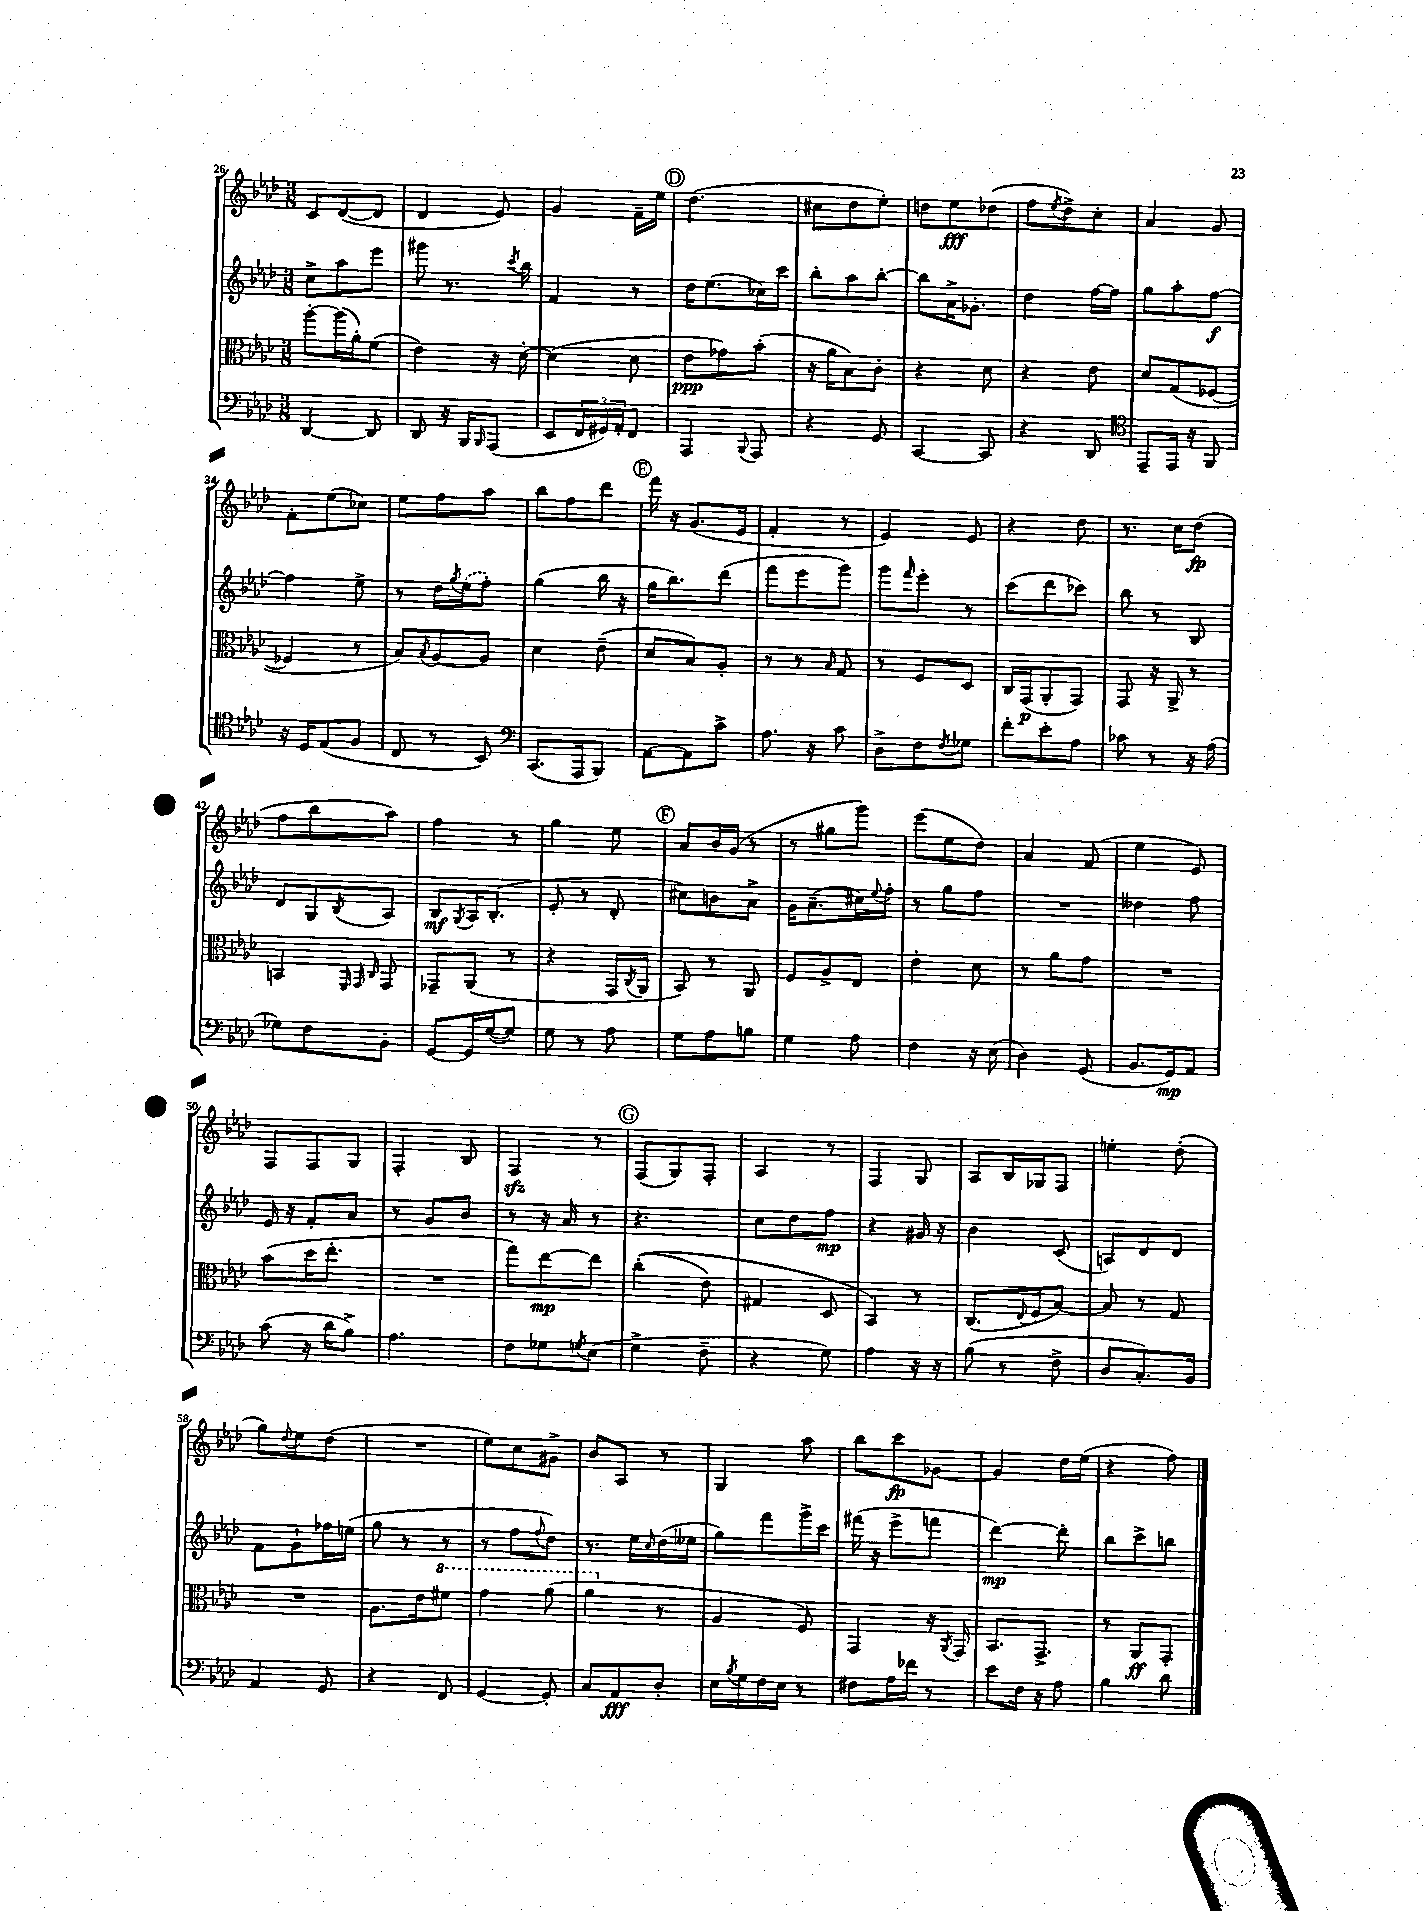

**kern	**kern	**kern	**kern
*staff4	*staff3	*staff2	*staff1
*clefF4	*clefC3	*clefG2	*clefG2
*k[b-e-a-d-]	*k[b-e-a-d-]	*k[b-e-a-d-]	*k[b-e-a-d-]
*M3/8	*M3/8	*M3/8	*M3/8
[4DD-	[8aa-'	8cc^	8c
.	(16aa-]	8aa-	([8d-
.	16a-')	.	.
8DD-]	(8f	8eee-	8d-]
=	=	=	=
8DD-	4e-)	8ggg#	4d-
16r	.	8.r	.
16BBB-	.	.	.
16qqBBB-	.	.	.
(8AAA-	16r	.	8e-)
.	.	8qccc	.
.	[16d-'	16bb-	.
=	=	=	=
8EE-	(4d-]	4f	4g
24FF	.	.	.
24GG#)	.	.	.
24AA-'	.	.	.
8FF	8d-	8r	16f~
.	.	.	16ee-
=	=	=	=
4AAA-	8e-	16dd-	(4.dd-
.	.	(8.ee-	.
.	8g-)	.	.
8qqBBB-	.	.	.
8AAA-	(8b-'	16cc-)	.
.	.	16ccc	.
=	=	=	=
4r	16r	8bb-'	8cc#
.	16a-	.	.
.	8B-)	8aa-	8dd-
8GG	8c'	[8bb-'	8ee-')
=	=	=	=
[4CC	4r	8bb-]	8dd
.	.	16a-^	8ee-
.	.	8.g-'	.
8CC]	8d-	.	(8dd-
=	=	=	=
4r	4r	4dd-	8ff
.	.	.	8qee-
.	.	.	8dd-^)
8DD-	8e-	[16ff	8cc'
.	.	16ff]	.
=	=	=	=
*clefC4	*	*	*
8EE-~	8d-	8gg	4a-
16EE-	(8G	8aa-'	.
16r	.	.	.
8FF	[8F-	[8ff	8g
=	=	=	=
16r	4F-]	4ff]	8f'
16D-	.	.	.
(8E-	.	.	(8ee-
8F	8r	8ee-^	8cc-)
=	=	=	=
8C	8B-)	8r	8ee-
.	8qB-	.	.
8r	[8A-	16dd-	8ff
.	.	8qgg	.
.	.	(16ee-	.
8BB-)	8A-]	8ff')	8aa-
=	=	=	=
*clefF4	*	*	*
(8.CC	4d-	(4gg	8bb-
.	.	.	8ff
16AAA-	.	.	.
8BBB-)	(8e-~	16bb-	8ddd-
.	.	16r	.
=	=	=	=
[8AA-	8d-	16gg	16fff
.	.	8.bb-)	16r
8AA-]	8B-)	.	(8.g
8c^	8A-'	(8ddd-	.
.	.	.	16e-
=	=	=	=
8.A-	8r	8fff	4f'
.	8r	8eee-	.
16r	.	.	.
.	16qqB-	.	.
8c	8G	8ggg)	8r
=	=	=	=
8D-^	8r	8ggg	4e-)
.	.	16qqfff	.
8F	8F	8eee-'	.
8qF	.	.	.
8G-	8D-	8r	8e-
=	=	=	=
8f'	16C	(8ccc	4r
.	(16GG	.	.
8e-'	8AA-'	8ddd-	.
8A-	8GG)	8ccc-)	8dd-
=	=	=	=
8c-	8GG	8bb-	8.r
8r	16r	8r	.
.	16AA-^	.	16cc
16r	8r	8B-	(8dd-
(16A-	.	.	.
=	=	=	=
8G-)	4BB	8d-	8ff
8F	.	8G	8bb-
.	32qqFF	.	.
.	32qqGG	.	.
.	32qqC	8qB-	.
8BB-'	8GG	8A-	8aa-)
=	=	=	=
[8GG	8GG-~	8B-	4ff
.	.	8qG	.
16GG]	(8AA-	16A-	.
([16G	.	(8.B-'	.
8G])	8r	.	8r
=	=	=	=
8G	4r	8e-'	4gg
8r	.	8r	.
8A-	16GG	8d-'	8ee-
.	8qC	.	.
.	16AA-	.	.
=	=	=	=
8G	8BB-)	8cc#)	8a-
8A-	8r	8b	16b-
.	.	.	(16g
8B	8AA-	8a-^	8r
=	=	=	=
4G	8F	16g	8r
.	.	(8.a-~	.
.	8A-^	.	8gg#
8A-	8E-	16cc#)	8ggg)
.	.	8qqee-	.
.	.	16ff'	.
=	=	=	=
4F	4e-'	8r	(8eee-
.	.	8gg	8ee-
16r	8d-	8ff	8dd-)
(16E-	.	.	.
=	=	=	=
4D-)	8r	4.r	4a-
.	8a-	.	.
(8GG	8g	.	(8f
=	=	=	=
8.BB-	4.r	4dd--	4ee-
16GG)	.	.	.
8AA-	.	8ff	8e-)
=	=	=	=
(8c	(8b-	16e-	8F
.	.	16r	.
16r	16dd-	8f'	8F
16d-	8.ee-'	.	.
8B-^)	.	8a-	8G
=	=	=	=
4.A-	4.r	8r	4F'
.	.	8g	.
.	.	8b-	8B-
=	=	=	=
8F	8gg)	8r	4F
8G-	[8ee-	16r	.
.	.	16a-	.
8qG	.	.	.
(8E-	8ee-]	8r	8r
=	=	=	=
4G^	&((4cc'	4.r	(8F
.	.	.	8G)
8F~	8e-)	.	8F'
=	=	=	=
4r	4G#	8cc	4A-
.	.	8dd-	.
8G)	8D-	8ff	8r
=	=	=	=
4A-	4BB-&)	4r	4F
16r	8r	16g#	8G
16r	.	16r	.
=	=	=	=
(8B-	(8.C	4b-	8A-
8r	.	.	16B-
.	8qqE-	.	.
.	16F	.	16G-
8F^	[8B-)	(8c	8F
=	=	=	=
8D-	8B-]	8A)	4ee'
8.C')	8r	8d-	.
.	8G	8d-	(8dd-'
16BB-	.	.	.
=	=	=	=
4AA-	4.r	8f	8gg)
.	.	.	8qqdd-
.	.	8g`	8ee-
8GG	.	16ff-	(8dd-
.	.	(16ee	.
=	=	=	=
4r	8.A-	8gg	4.r
.	.	8r	.
.	16e-	.	.
8FF	8ff#	8r	.
=	=	=	=
[4GG	4gg	8r	8ee-)
.	.	8ff	8cc
.	.	8qqff	.
8GG']	(8aa-	8dd-)	8g#^
=	=	=	=
8C	4aa-	8.r	8b-
8AA-	.	.	8A-
.	.	16ee-	.
.	.	16qqcc	.
8D-'	8r	(16dd-	8r
.	.	16ee--	.
=	=	=	=
16E-	4A-	8gg)	4G
8qB-	.	.	.
16G	.	.	.
16F	.	8fff	.
16E-	.	.	.
8r	8F)	16ggg^	8aa-
.	.	16ccc	.
=	=	=	=
8F#	4GG	(16fff#	8bb-
.	.	16r	.
16A-	.	8eee-^	8ccc
16f-	.	.	.
8r	16r	8fff	[8g-
.	8qAA-	.	.
.	16GG	.	.
=	=	=	=
8e-	8.BB-	[4ddd-)	4g-]
16F	.	.	.
16r	8.GG^	.	.
8A-	.	8ddd-']	16dd-
.	.	.	(16ee-
=	=	=	=
4B-	8r	8bb-	4r
.	8AA-	8ccc^	.
8d-	8GG'	8bb	8ff)
==	==	==	==
*-	*-	*-	*-
